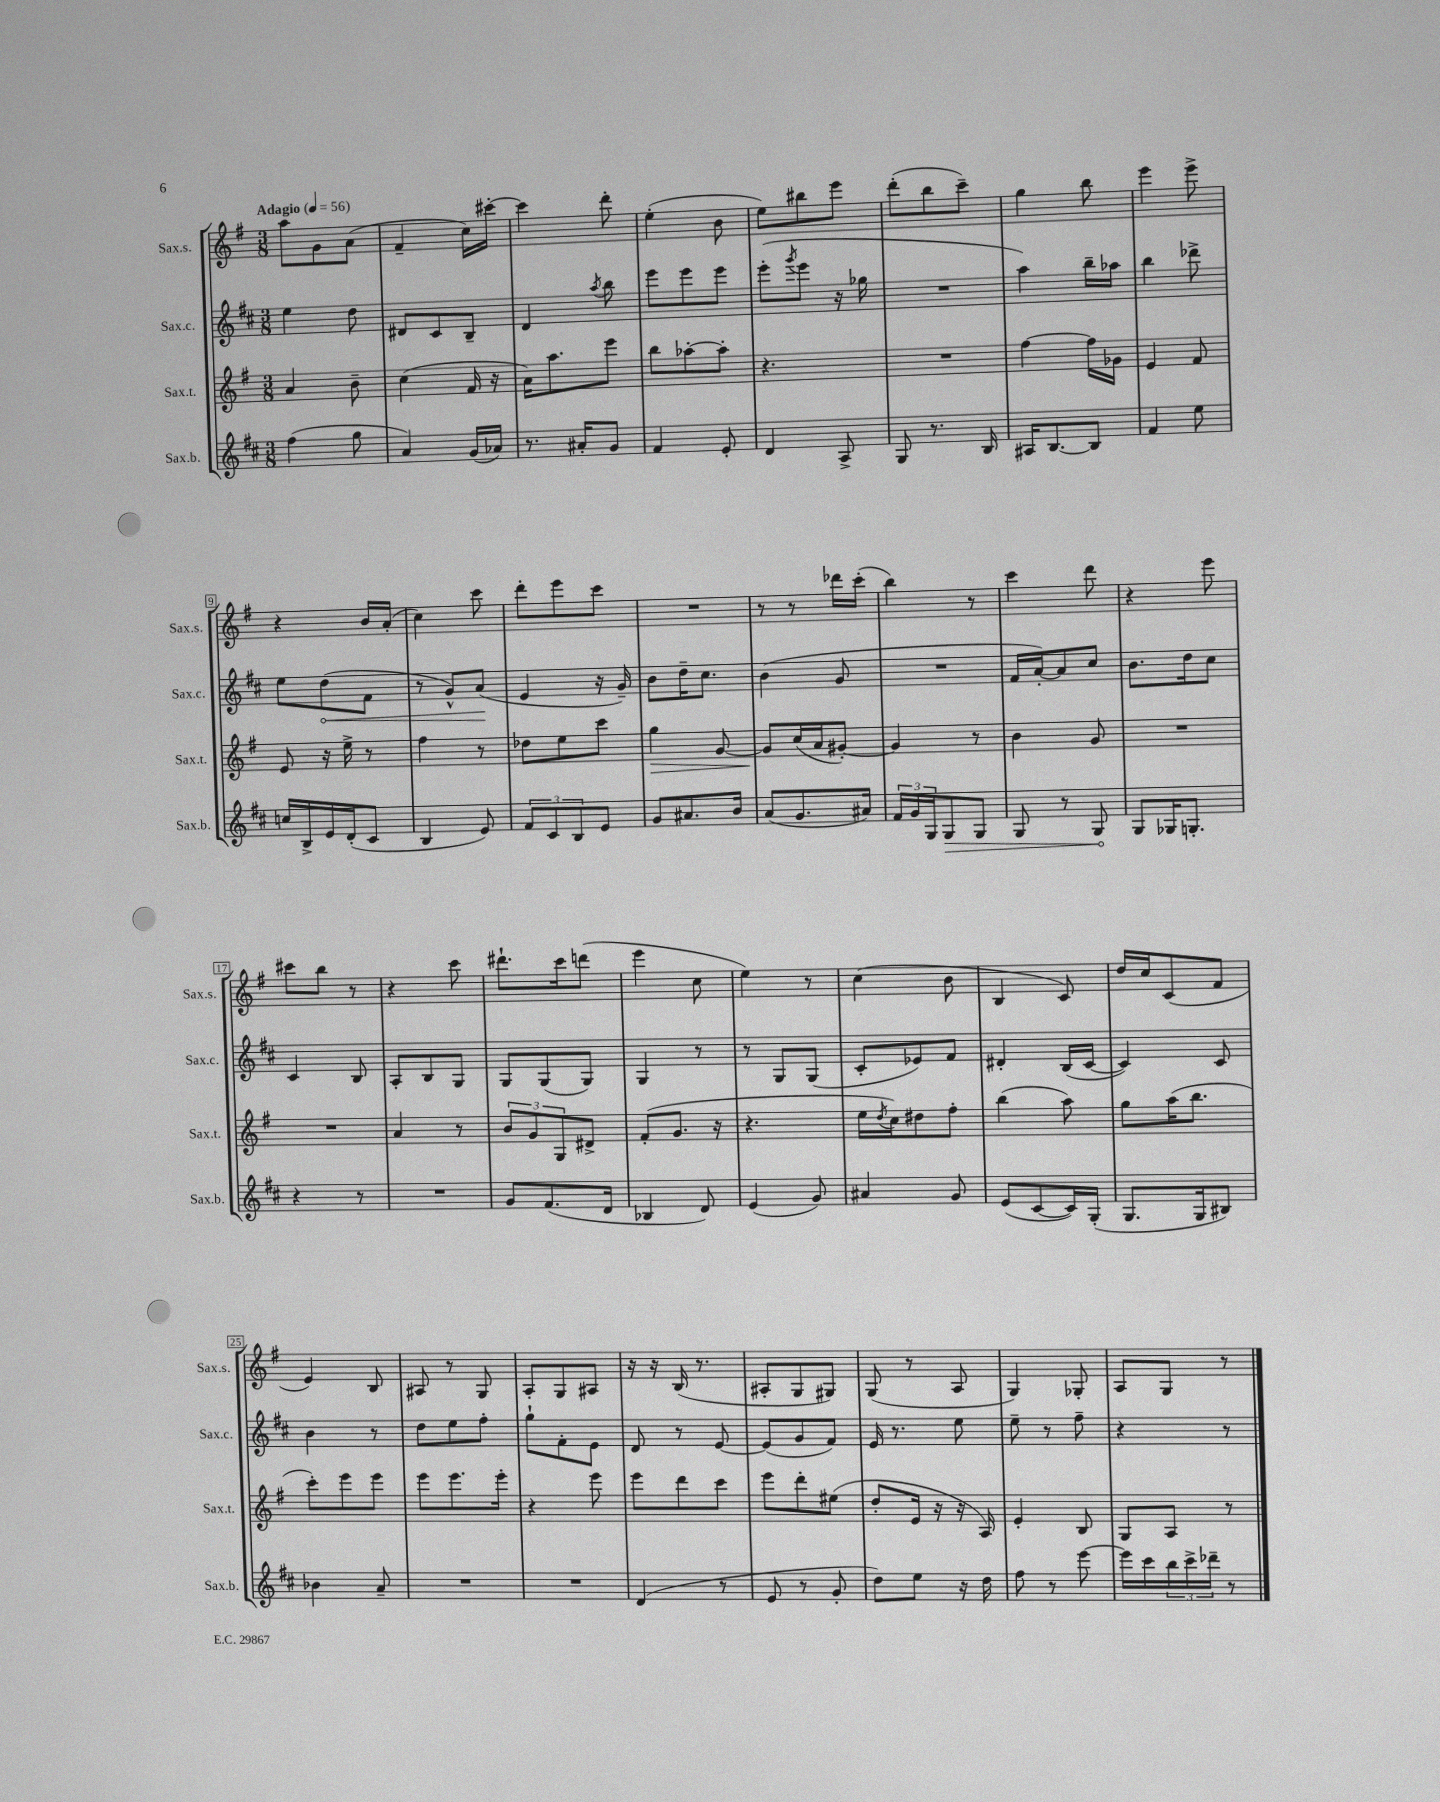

**kern	**kern	**kern	**kern
*staff4	*staff3	*staff2	*staff1
*clefG2	*clefG2	*clefG2	*clefG2
*k[f#c#]	*k[f#]	*k[f#c#]	*k[f#]
*M3/8	*M3/8	*M3/8	*M3/8
*MM56	*MM56	*MM56	*MM56
(4ff#	4a	4ee	8aa
.	.	.	8g
8gg	8b~	8dd	(8a
=	=	=	=
4a)	(4cc	8d#	4f#~
.	.	8c#	.
(16g	16f#	8B~	16cc)
16a-)	16r	.	[16ccc#'
=	=	=	=
8.r	16a)	4d	4ccc#]
.	8.aa	.	.
16a#'	.	.	.
.	.	8qaa	.
8g	8eee	8bb	8ddd'
=	=	=	=
4f#	8bb	8eee	(4ee'
.	[8aa-'	8eee	.
8e'	8aa-']	8eee	8b
=	=	=	=
4d	4.r	(8eee'	8ee)
.	.	8qggg	.
.	.	8eee	8bb#
8A^	.	16r	8eee
.	.	16gg-	.
=	=	=	=
8G	4.r	4.r	(8ddd'
8.r	.	.	8bb
.	.	.	8ccc~)
16B	.	.	.
=	=	=	=
16A#	[4ff#	4aa)	4gg
[8.B	.	.	.
8B]	16ff#]	16bb~	8bb
.	16g-	16aa-	.
=	=	=	=
4f#	4e	4bb	4eee
8ee	8f#	8ddd-^	8eee^
=	=	=	=
16cc	8e	8ee	4r
16B^	.	.	.
16e	16r	(8dd	.
(16d'	16ee^	.	.
8c#	8r	8f#	16b
.	.	.	(16a'
=	=	=	=
4B	4ff#	8r	4cc)
.	.	8g^^)	.
8e)	8r	(8a	8ccc
=	=	=	=
12f#	8dd-	4e	8ddd'
12c#	.	.	.
.	8ee	.	8eee
12B	.	.	.
8e	8ccc	16r	8ccc
.	.	16g~)	.
=	=	=	=
8g	4gg	8b	4.r
8.a#	.	16dd~	.
.	.	8.cc#	.
.	[8g	.	.
16b	.	.	.
=	=	=	=
(8a	8g]	(4b	8r
8.g	(16cc	.	8r
.	16a	.	.
.	[8g#')	8g	16ddd-
16a#)	.	.	(16ccc'
=	=	=	=
24f#	4g#]	4.r	4bb)
24g	.	.	.
24G	.	.	.
8G	.	.	.
8G	8r	.	8r
=	=	=	=
8G	4b	16f#	4ccc
.	.	[16a')	.
8r	.	8a]	.
8G	8g	8cc#	8ddd
=	=	=	=
8G	4.r	8.b	4r
16G-	.	.	.
8.G'	.	16dd	.
.	.	8cc#	8eee
=	=	=	=
4r	4.r	4c#	8ccc#
.	.	.	8bb
8r	.	8B	8r
=	=	=	=
4.r	4a	8A'	4r
.	.	8B	.
.	8r	8G	8ccc
=	=	=	=
8g	12b	8G	8.ddd#`
.	12g	.	.
(8.f#	.	(8G	.
.	12G	.	.
.	.	.	16ccc
.	8d#^	8G)	(8ddd
16d	.	.	.
=	=	=	=
4B-	(8f#'	4G	4eee
.	8.g	.	.
8d)	.	8r	8cc
.	16r	.	.
=	=	=	=
(4e	4.r	8r	4ee)
.	.	8G	.
8g)	.	(8G	8r
=	=	=	=
4a#	16ee	8c#'	(4cc
.	8qdd	.	.
.	16cc)	.	.
.	8dd#	8e-)	.
8g	8ff#'	8f#	8b
=	=	=	=
(8e	(4bb	4d#'	4B
[8c#	.	.	.
16c#])	8aa)	(16B	8c)
(16G'	.	[16c#	.
=	=	=	=
8.G	8gg	4c#])	16dd
.	.	.	16cc
.	(16aa	.	(8c
16G	8.bb	.	.
8B#)	.	8c#	8f#
=	=	=	=
4b-	8ccc')	4b	4e)
.	8eee	.	.
8a~	8eee	8r	8B
=	=	=	=
4.r	8eee	8dd	8A#
.	8.eee	8ee	8r
.	.	8ff#'	8G
.	16eee'	.	.
=	=	=	=
4.r	4r	8gg`	8A'
.	.	8f#'	8G
.	8eee	8e	8A#
=	=	=	=
(4d	8eee	8d	16r
.	.	.	16r
.	8ddd	8r	(16B
.	.	.	8.r
8r	8ccc	[8e	.
=	=	=	=
8e	8eee	(8e]	8A#'
8r	8ddd'	8g	8G
8g'	(8ee#	8f#)	8G#)
=	=	=	=
8dd)	8dd'	16e	(8G
.	.	8.r	.
8ee	16e	.	8r
.	16r	.	.
16r	16r	8ee	8A
16dd	16A)	.	.
=	=	=	=
8ff#	4e'	8ee~	4G)
8r	.	8r	.
[8eee	8B	8ff#~	8G-'
=	=	=	=
16eee]	8G	4r	8A
16ccc#	.	.	.
24bb	8A	.	8G
24ccc#^	.	.	.
24ddd-~	.	.	.
8r	8r	8r	8r
==	==	==	==
*-	*-	*-	*-
